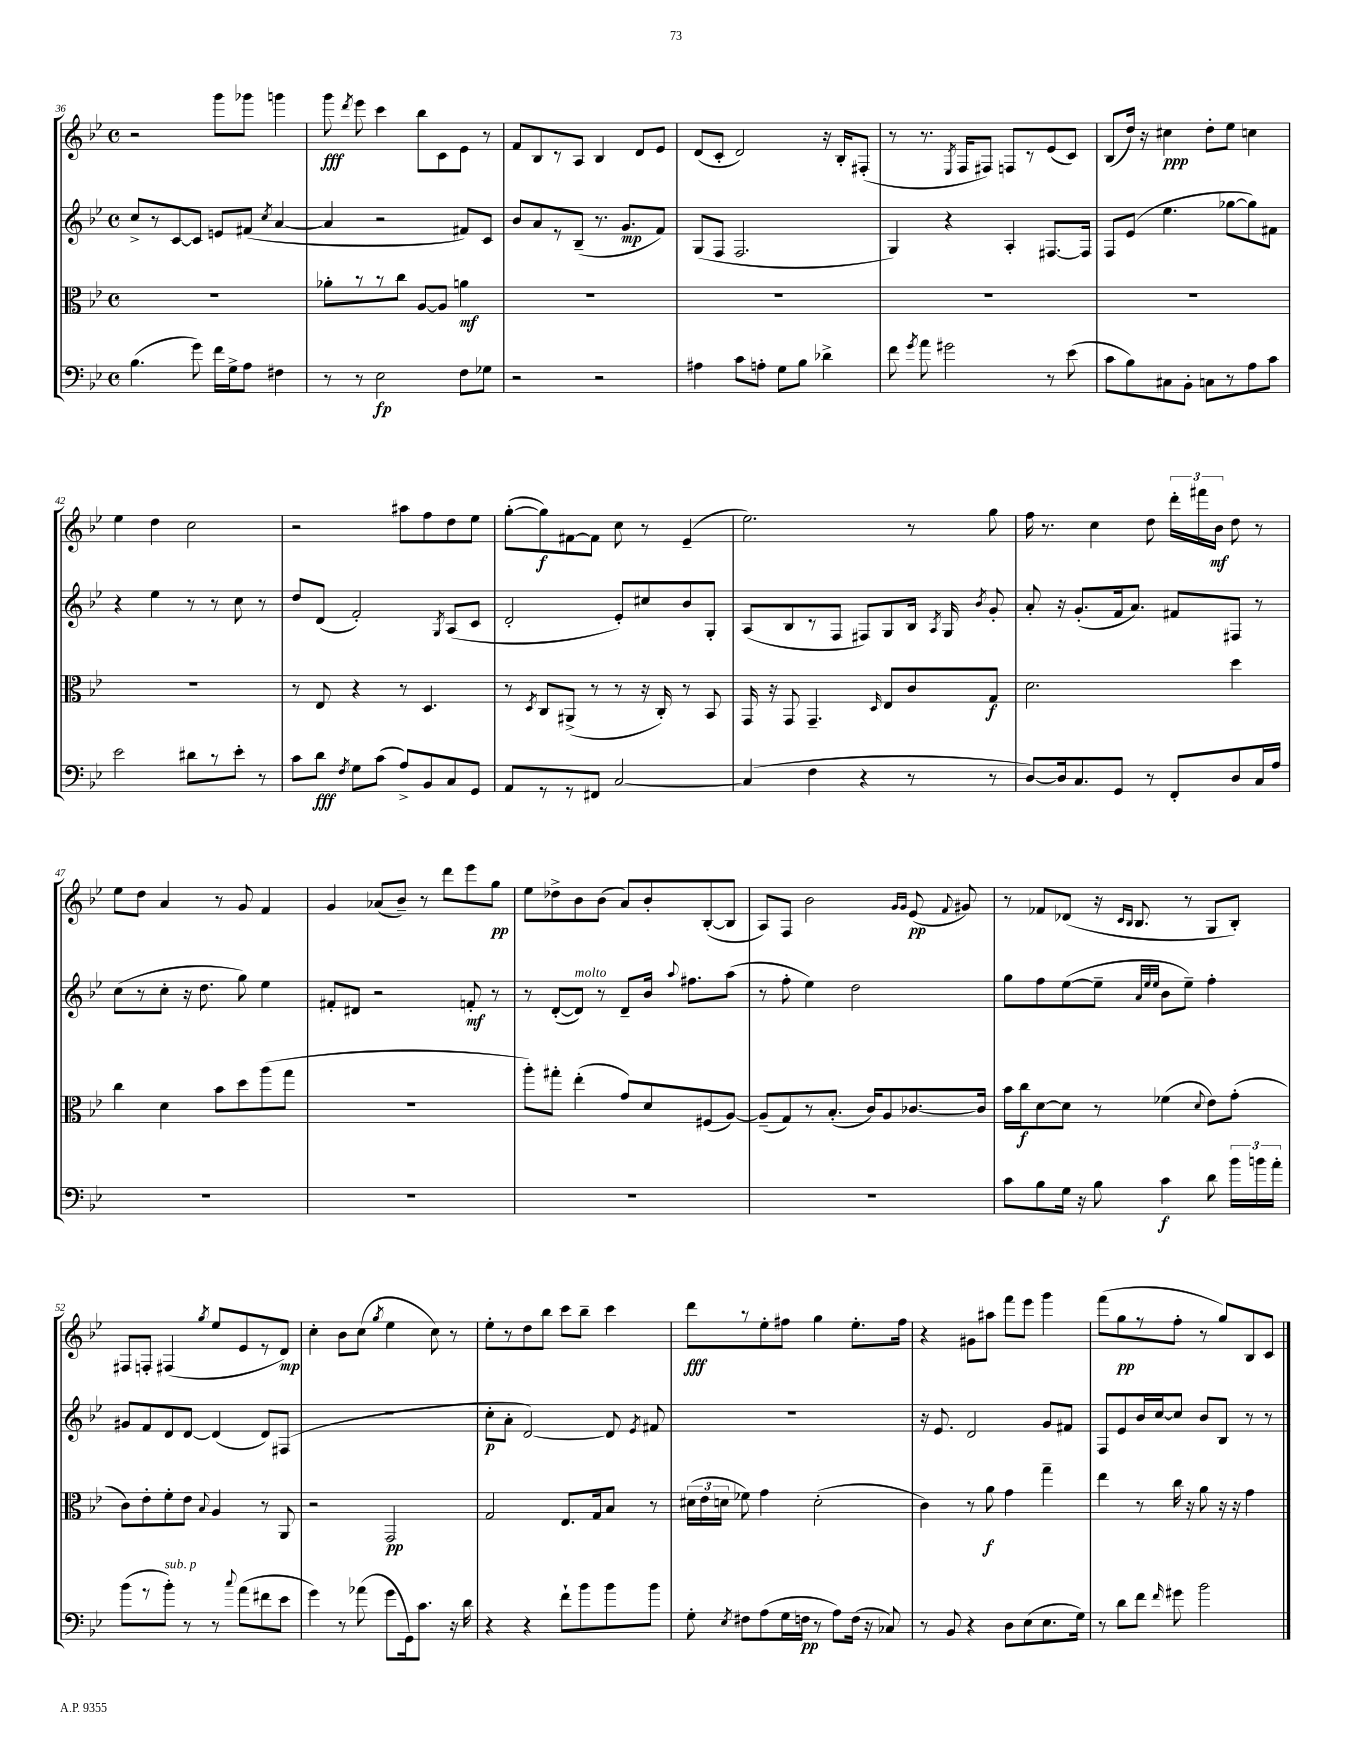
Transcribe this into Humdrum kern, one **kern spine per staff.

**kern	**kern	**kern	**kern
*staff4	*staff3	*staff2	*staff1
*clefF4	*clefC3	*clefG2	*clefG2
*k[b-e-]	*k[b-e-]	*k[b-e-]	*k[b-e-]
*M4/4	*M4/4	*M4/4	*M4/4
*met(c)	*met(c)	*met(c)	*met(c)
(4.B-	1r	8cc^	2r
.	.	8r	.
.	.	[8c	.
8g)	.	8c]	.
16f	.	8e	8ggg
16G^	.	.	.
8A	.	(8f#	8ggg-
.	.	8qcc	.
4F#	.	[4a	4ggg
=	=	=	=
8r	8a-'	4a]	8ggg
.	.	.	8qddd
8r	8r	.	8eee-
2E-	8r	2r	4ccc
.	8cc	.	.
.	[8A	.	8bb-
.	8A]	.	8c
8F	4a	8f#)	8e-
8G-	.	8c	8r
=	=	=	=
2r	1r	8b-	8f
.	.	8a	8B-
.	.	8r	8r
.	.	(8B-~	8A
2r	.	8.r	4B-
.	.	8.g	.
.	.	.	8d
.	.	8f)	8e-
=	=	=	=
4A#	1r	(8G	(8d
.	.	8F	8c'
8c	.	2.F	2d)
8A'	.	.	.
8G	.	.	.
8B-	.	.	.
4d-^	.	.	16r
.	.	.	16B-'
.	.	.	(8F#'
=	=	=	=
8f	1r	4G)	8r
8qg	.	.	.
8a	.	.	8.r
2g#	.	4r	.
.	.	.	8qE-
.	.	.	16F
.	.	.	8F#)
.	.	4A'	8F
.	.	.	8r
8r	.	[8.F#	(8e-
(8e-	.	.	8c)
.	.	16F#]	.
=	=	=	=
8c	1r	8F	(8B-
8B-)	.	(8e-	16dd)
.	.	.	16r
8C#	.	4.ee-	4cc#
8BB-'	.	.	.
8C	.	.	8dd'
8r	.	[8gg-	8ee-
8A	.	8gg-])	4cc
8c	.	8f#	.
=	=	=	=
2e-	1r	4r	4ee-
.	.	4ee-	4dd
8d#	.	8r	2cc
8r	.	8r	.
8e-'	.	8cc	.
8r	.	8r	.
=	=	=	=
8c	8r	8dd	2r
8d	8E-	(8d	.
8qF	.	.	.
8G	4r	2f')	.
(8c	.	.	.
8A^)	8r	.	8aa#
8BB-	4.D	.	8ff
.	.	8qG	.
8C	.	(8A	8dd
8GG	.	8c	8ee-
=	=	=	=
8AA	8r	2d'	([8gg'
.	8qD	.	.
8r	8C	.	8gg])
8r	(8AA#^	.	[8f#
8FF#	8r	.	8f#]
[2C	8r	8e-')	8cc
.	16r	8cc#	8r
.	16C')	.	.
.	8r	8b-	(4e-~
.	8BB-	8G'	.
=	=	=	=
(4C]	16GG	(8A	2.ee-)
.	16r	.	.
.	8GG	8B-	.
4F	4.GG~	8r	.
.	.	8F	.
4r	.	8F#)	.
.	16qqD	.	.
.	8E-	8G	.
8r	8c	16B-	8r
.	.	8qA	.
.	.	16G	.
.	.	8qb-	.
8r	8G	8g'	8gg
=	=	=	=
[8D)	2.d	8a'	16ff
.	.	.	8.r
16D]	.	16r	.
8.C	.	(8.g'	.
.	.	.	4cc
8GG	.	16f	.
.	.	8.a)	.
8r	.	.	8dd
8FF'	.	8f#	24ddd'
.	.	.	24fff#
.	.	.	24b-
8D	4dd	8F#	8dd
16C	.	8r	8r
16A	.	.	.
=	=	=	=
1r	4cc	(8cc	8ee-
.	.	8r	8dd
.	4d	8cc'	4a
.	.	16r	.
.	.	8.dd	.
.	8b-	.	8r
.	8dd	8gg)	8g
.	(8aa	4ee-	4f
.	8gg	.	.
=	=	=	=
1r	1r	8f#'	4g
.	.	8d#	.
.	.	2r	(8a-
.	.	.	8b-~)
.	.	.	8r
.	.	.	8ddd
.	.	8f'	8eee-
.	.	8r	8gg
=	=	=	=
1r	8aa')	8r	8ee-
.	8gg#'	([8d'	8dd-^
.	(4ee-'	8d])	8b-
.	.	8r	(8b-
.	8g)	8d~	8a)
.	8d	16b-	8b-'
.	.	8qqaa	.
.	.	8.ff#	.
.	(8F#	.	([8B-'
.	[8A)	(8aa	8B-]
=	=	=	=
1r	(8A~]	8r	8A)
.	8G)	8ff'	8F
.	8r	4ee-)	2b-
.	(8.B-'	.	.
.	.	2dd	.
.	16c)	.	.
.	8A	.	.
.	.	.	16qqg
.	.	.	16qqg
.	[8.c-	.	(8e-
.	.	.	8qqf
.	.	.	8g#)
.	16c-]	.	.
=	=	=	=
8c	16b-	8gg	8r
.	16cc	.	.
8B-	[8d	8ff	8f-
16G	8d]	([8ee-	(8d-
16r	.	.	.
8B-	8r	8ee-~]	16r
.	.	.	16qqc
.	.	.	16qqB-
.	.	.	8.B-
.	.	32qqa	.
.	.	32qqee-	.
.	.	32qqee-	.
4c	(4f-	8b-	.
.	.	8ee-~)	8r
.	8qqd	.	.
8d	8e-)	4ff'	8G
24b-	(8g'	.	8B-')
24b	.	.	.
24a'	.	.	.
=	=	=	=
(8b-	8c)	8g#	8F#
8r	8e-'	8f	8F'
8b-')	8f'	8d	(4F#
8r	8e-	[8d	.
.	8qqB-	.	8qgg
8r	4A	(4d]	8ee-
8qqcc	.	.	.
(8a	.	.	8e-
8f#	8r	8d)	8r
8e-	8AA	(8F#	8d)
=	=	=	=
4g)	2r	1r	4cc'
8r	.	.	8b-
(8a-	.	.	(8cc
.	.	.	8qgg
8g	2GG	.	4ee-
16GG)	.	.	.
8.c	.	.	.
.	.	.	8cc)
16r	.	.	8r
16d	.	.	.
=	=	=	=
4r	2G	8cc'	8ee-'
.	.	8a'	8r
4r	.	[2d)	8dd
.	.	.	8bb-
8f`	8.E-	.	8ccc
8b-	.	.	8bb-~
.	16G	.	.
8b-	8B-	8d]	4ccc
.	.	8qe-	.
8b-	8r	8f#	.
=	=	=	=
8G'	(24d#	1r	8ddd
.	24e-	.	.
.	24d	.	.
8qE-	.	.	.
8F#	8f-)	.	8r
(8A	4g	.	8ee-'
16G	.	.	8ff#
16F	.	.	.
8r	(2d'	.	4gg
8A)	.	.	.
(16F	.	.	8.ee-'
16r	.	.	.
8C-)	.	.	.
.	.	.	16ff#
=	=	=	=
8r	4c)	16r	4r
.	.	8.e-	.
8BB-	.	.	.
4r	8r	2d	8g#
.	8a	.	8aa#
8D	4g	.	8fff
(8E-	.	.	8eee-
8.E-	4gg~	8g	4ggg
.	.	8f#	.
16G)	.	.	.
=	=	=	=
8r	4ee-	8F	(8fff
8d	.	8e-	8gg
8f	8r	16b-	8r
.	.	[16cc	.
16qqf	.	.	.
8g#	16cc	8cc]	8ff'
.	16r	.	.
2b-	8a	8b-	8r
.	16r	8B-	8gg)
.	16r	.	.
.	4g	8r	8B-
.	.	8r	8c
==	==	==	==
*-	*-	*-	*-
